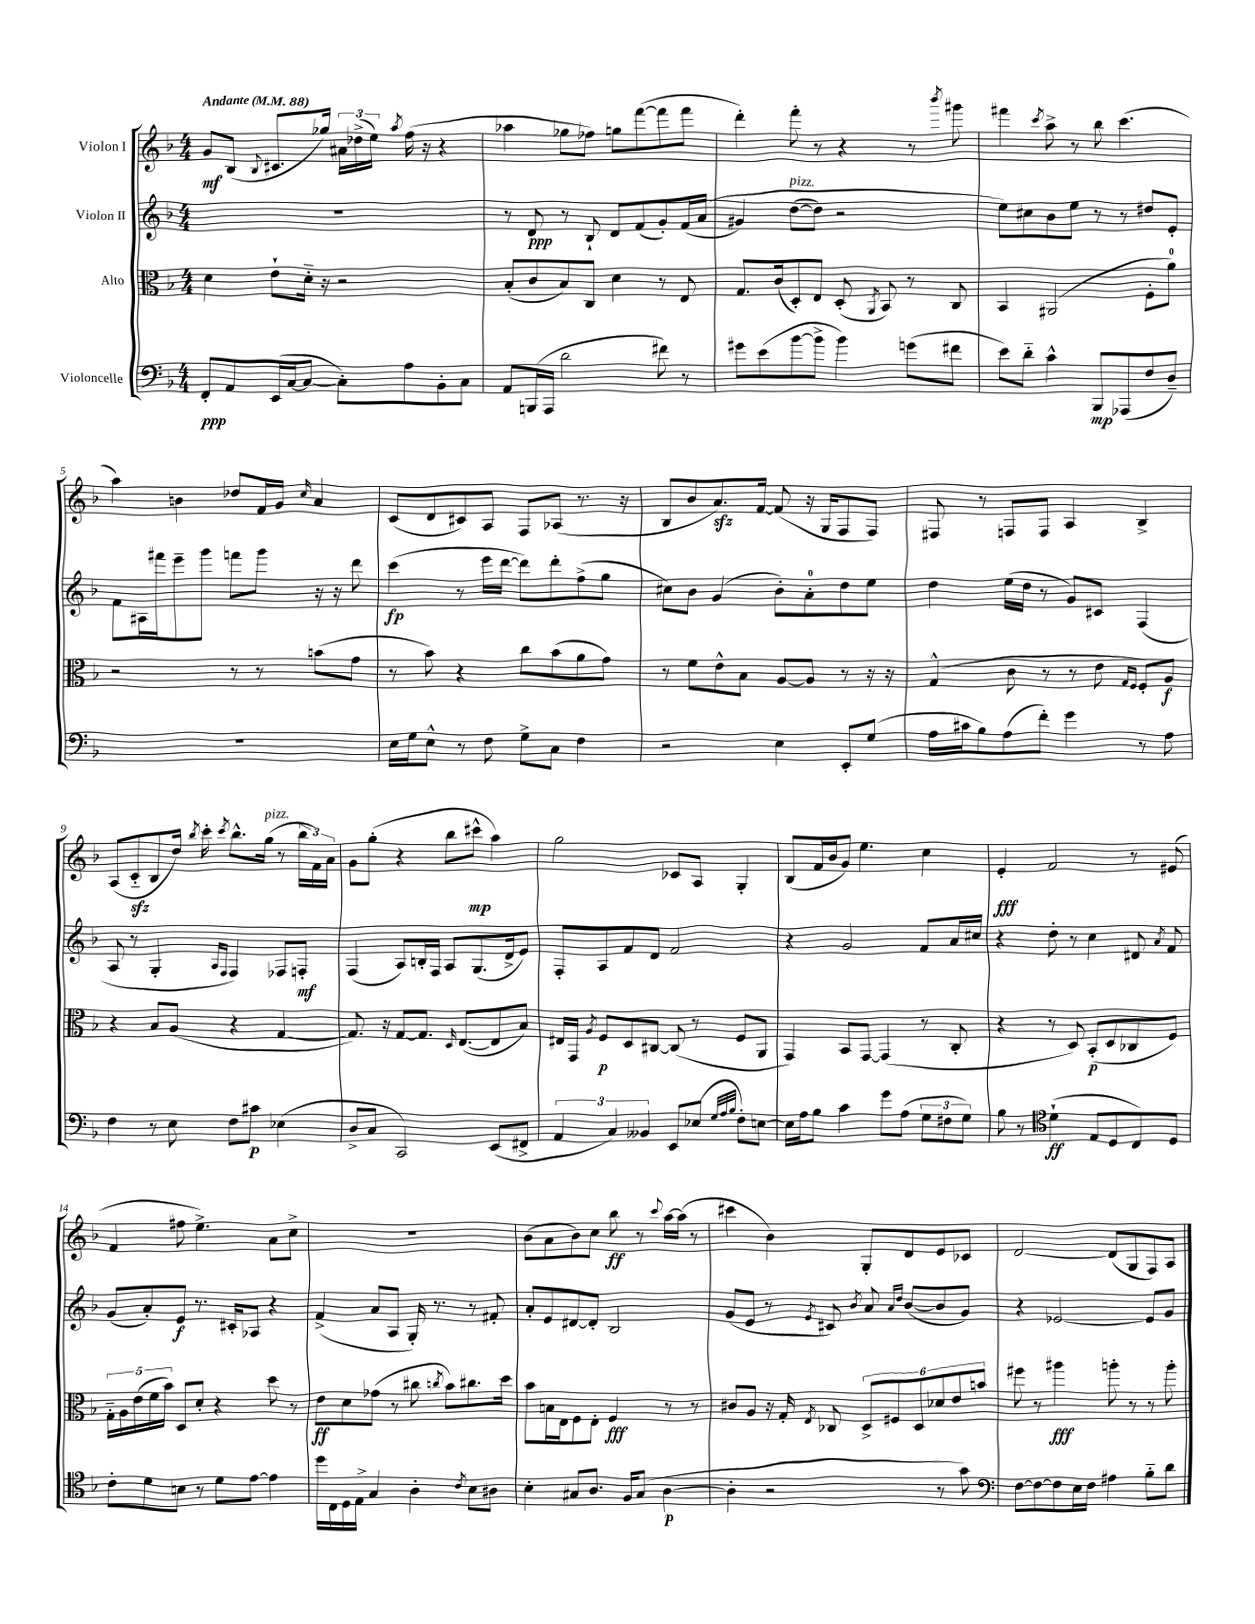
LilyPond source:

<<
\new StaffGroup <<
\new Staff = "s0" \with { instrumentName = "Violon I" } {
    \clef treble \key f \major \numericTimeSignature \time 4/4 \tempo "Andante" 4 = 88
    \autoBeamOff g'8[\mf bes8]( \appoggiatura { bes8 } cis'8.[ ges''16]) \tuplet 3/2 { ais'16[ des''16->( e''16]) } \acciaccatura { a''8 } f''16( r16 r4 |
    aes''4 ges''8[ fes''8]) g''8[ f'''8~( f'''8 f'''8] |
    d'''4-.) f'''8-. r8 r4 r8 \acciaccatura { bes'''8 } gis'''8 |
    fis'''4 \acciaccatura { c'''8 } a''8-> r8 bes''8 c'''4.( |
    a''4) b'4 des''8[ f'16 g'16] \grace { c''16 } a'4 |
    c'8[( d'8 cis'8) a8] f8[ aes8]( r8. r16 |
    bes8[ bes'8 a'8.\sfz) f'16]~ f'8( r16 g16[ f8 f8]) |
    fis8 r8 f8[ f8] a4 bes4-> |
    a8[( c'8-_\sfz bes8 d''16]) \acciaccatura { bes''8 } c'''16-. \acciaccatura { c'''8 } bes''8.[-^ g''16]^\markup { \italic "pizz." }( r8 \tuplet 3/2 { bes''16[ f'16) a'16] } |
    g'8[ g''8]-.( r4 bes''8[ cis'''8]-^\mp a''4) |
    g''2 ces'8[ a8] g4-. |
    bes8[( f'16 bes'16 g'8]) e''4. c''4 |
    e'4-.\fff f'2 r8 eis'8( |
    f'4 fis''8 e''4.->) a'8[ c''8]-> |
    R1 |
    bes'8[( a'8 bes'8) c''8] bes''8\ff r8 \appoggiatura { c'''8 } a''16[~ a''16]( r8 |
    cis'''4 bes'4) g8[-. d'8 e'8 ces'8] |
    d'2~ d'8[( g8 f8) a8] \bar "|." |
}
\new Staff = "s1" \with { instrumentName = "Violon II" } {
    \clef treble \key f \major \numericTimeSignature \time 4/4
    \autoBeamOff R1 |
    r8 d'8\ppp r8 bes8-! d'8[ f'8( g'8-.) f'16( a'16]\( |
    gis'4) d''8[~^\markup { \italic "pizz." }( d''8]) r2 |
    e''8[\) cis''8 bes'8 e''8] r8 r8 dis''8[ e'8]-. |
    f'8[ ais16 fis'''16 e'''8-- g'''8] f'''8[ g'''8] r16 r16 d'''8 |
    c'''4\fp( r8 e'''16[ d'''16]~ d'''8[) d'''8-. f''8->( g''8] |
    cis''8[) bes'8] g'4( bes'8[-.) a'8-0-. d''8 e''8] |
    d''4 e''16[( d''16] r8 g'8[) cis'8] f4( |
    a8 r8 g4-. \grace { a16[ f16] } f4) fes8[ f8]-.\mf |
    f4( a8[) b16-. f16] a8[ g8.( d'16-> e'8]) |
    f8[-. a8 f'8 d'8] f'2 |
    r4 g'2 f'8[ a'16 cis''16] |
    r4 d''8-. r8 c''4 dis'8 \acciaccatura { a'8 } f'8 |
    g'8[( a'8-.) e'8]\f r8. cis'16[-. aes8] r4 |
    f'4->( a'8[ a8] g16-.) r8. r8 fis'8-. |
    a'8[-. e'8 dis'8~ dis'8]-. bes2 |
    g'8[( e'8] r8 \acciaccatura { e'8 } cis'8) \acciaccatura { bes'8 } a'8 \grace { a'16[ d''16] } bes'8[~( bes'8 g'8]) |
    r4 ees'2~ ees'8[ g'8] \bar "|." |
}
\new Staff = "s2" \with { instrumentName = "Alto" } {
    \clef alto \key f \major \numericTimeSignature \time 4/4
    \autoBeamOff d'4 e'8[-! d'16]-_ r16 r2 |
    bes8[-.( c'8 bes8) c8] d'4 r8 e8 |
    g8.[ c'16( d8-.) e8] d8-.( \acciaccatura { a,8 } bes,8) r8 c8 |
    bes,4 ais,2( f8[-. a'8]-0) |
    r2 r8 r8 b'8[( g'8] |
    r8 bes'8) r4 c''8[ bes'8( a'8 g'8]) |
    r8 f'8[ e'8-^ bes8] a8[~ a8] r8 r16 r16 |
    g4-^( c'8 r8 r8 e'8 \grace { g16[ f16] } f8[-.) a8]\f |
    r4 bes8[ a8]( r4 g4~ |
    g8.) r16 g8[~ g8.] \grace { d16 } e8.[~( e8 bes8]) |
    eis16[ g,16] \acciaccatura { a8 } f8[\p d8 cis8]~ cis8( r8 f8[ a,8] |
    g,4) bes,8[ g,8]~ g,4( r8 c8-. |
    r4 r8 d8) bes,8[-.\p( d8 ces8 f8]) |
    \tuplet 5/4 { g16[-_ a16 e'16( f'16 bes'16]) } d8[ d'8]-. r4 d''8 r8 |
    e'8[\ff d'8 ges'8]( r8 cis''8 \acciaccatura { c''8 } bes'8[) cis''8. d''16] |
    bes'8[ b16 e16 f8 e8]-. f4\fff r8 r8 |
    cis'8[ a8] r16 g16-. \acciaccatura { e8 } ces8 \tuplet 6/4 { d8[-> fis8 d8 des'8 e'8 b'8] } |
    fis''8 r8 ais''4\fff a''8-. r8 r8 a''8-. \bar "|." |
}
\new Staff = "s3" \with { instrumentName = "Violoncelle" } {
    \clef bass \key f \major \numericTimeSignature \time 4/4
    \autoBeamOff f,8[-.\ppp a,8 e,16( c16~ c8]~ c8[-.) a8 bes,8-. c8] |
    a,8[ b,,16( a,,16] d'2 fis'8) r8 |
    gis'8[ e'8( bes'8~ bes'8]-> bes'4) g'8[( fis'8] |
    e'8[) d'8]-_ c'4-^ bes,,8[\mp aes,,8( f8 d8]--) |
    R1 |
    e16[ g16 e8]-^ r8 f8 g8[-> c8] f4 |
    r2 e4 e,8[-. g8]( |
    a16[ cis'16 bes8) a8( f'8]-.) g'4 r8 a8 |
    f4 r8 e8 f8[ cis'8]\p ees4( |
    d8[-> c8] c,2) e,8[( fis,8]-> |
    \tuplet 3/2 { a,4 c4) beses,4 } e,8[ ees8]( \grace { g32[ a32 bes32] } f8[-.) e8]~ |
    e16[ a16 bes8] c'4 g'8[ a8]( \tuplet 3/2 { g8[ fis8 g8]) } |
    bes8 r8 \clef tenor d'4-!\ff( e8[ d8 c8) d8] |
    c'8[-. d'8 b8] r8 d'8[ e'8]~ e'4 |
    d''16[ c16 d16 e16]-> g4 a4-. \acciaccatura { c'8 } bes8[ ais8] |
    bes4-. gis8[ a8.] f16[ gis8]( a4~\p |
    a4-. r2 r8 g'8) |
    \clef bass f8[~ f8~ f8 e16 f16] ais4 bes8[-_ d'8] \bar "|." |
}
>>
>>
